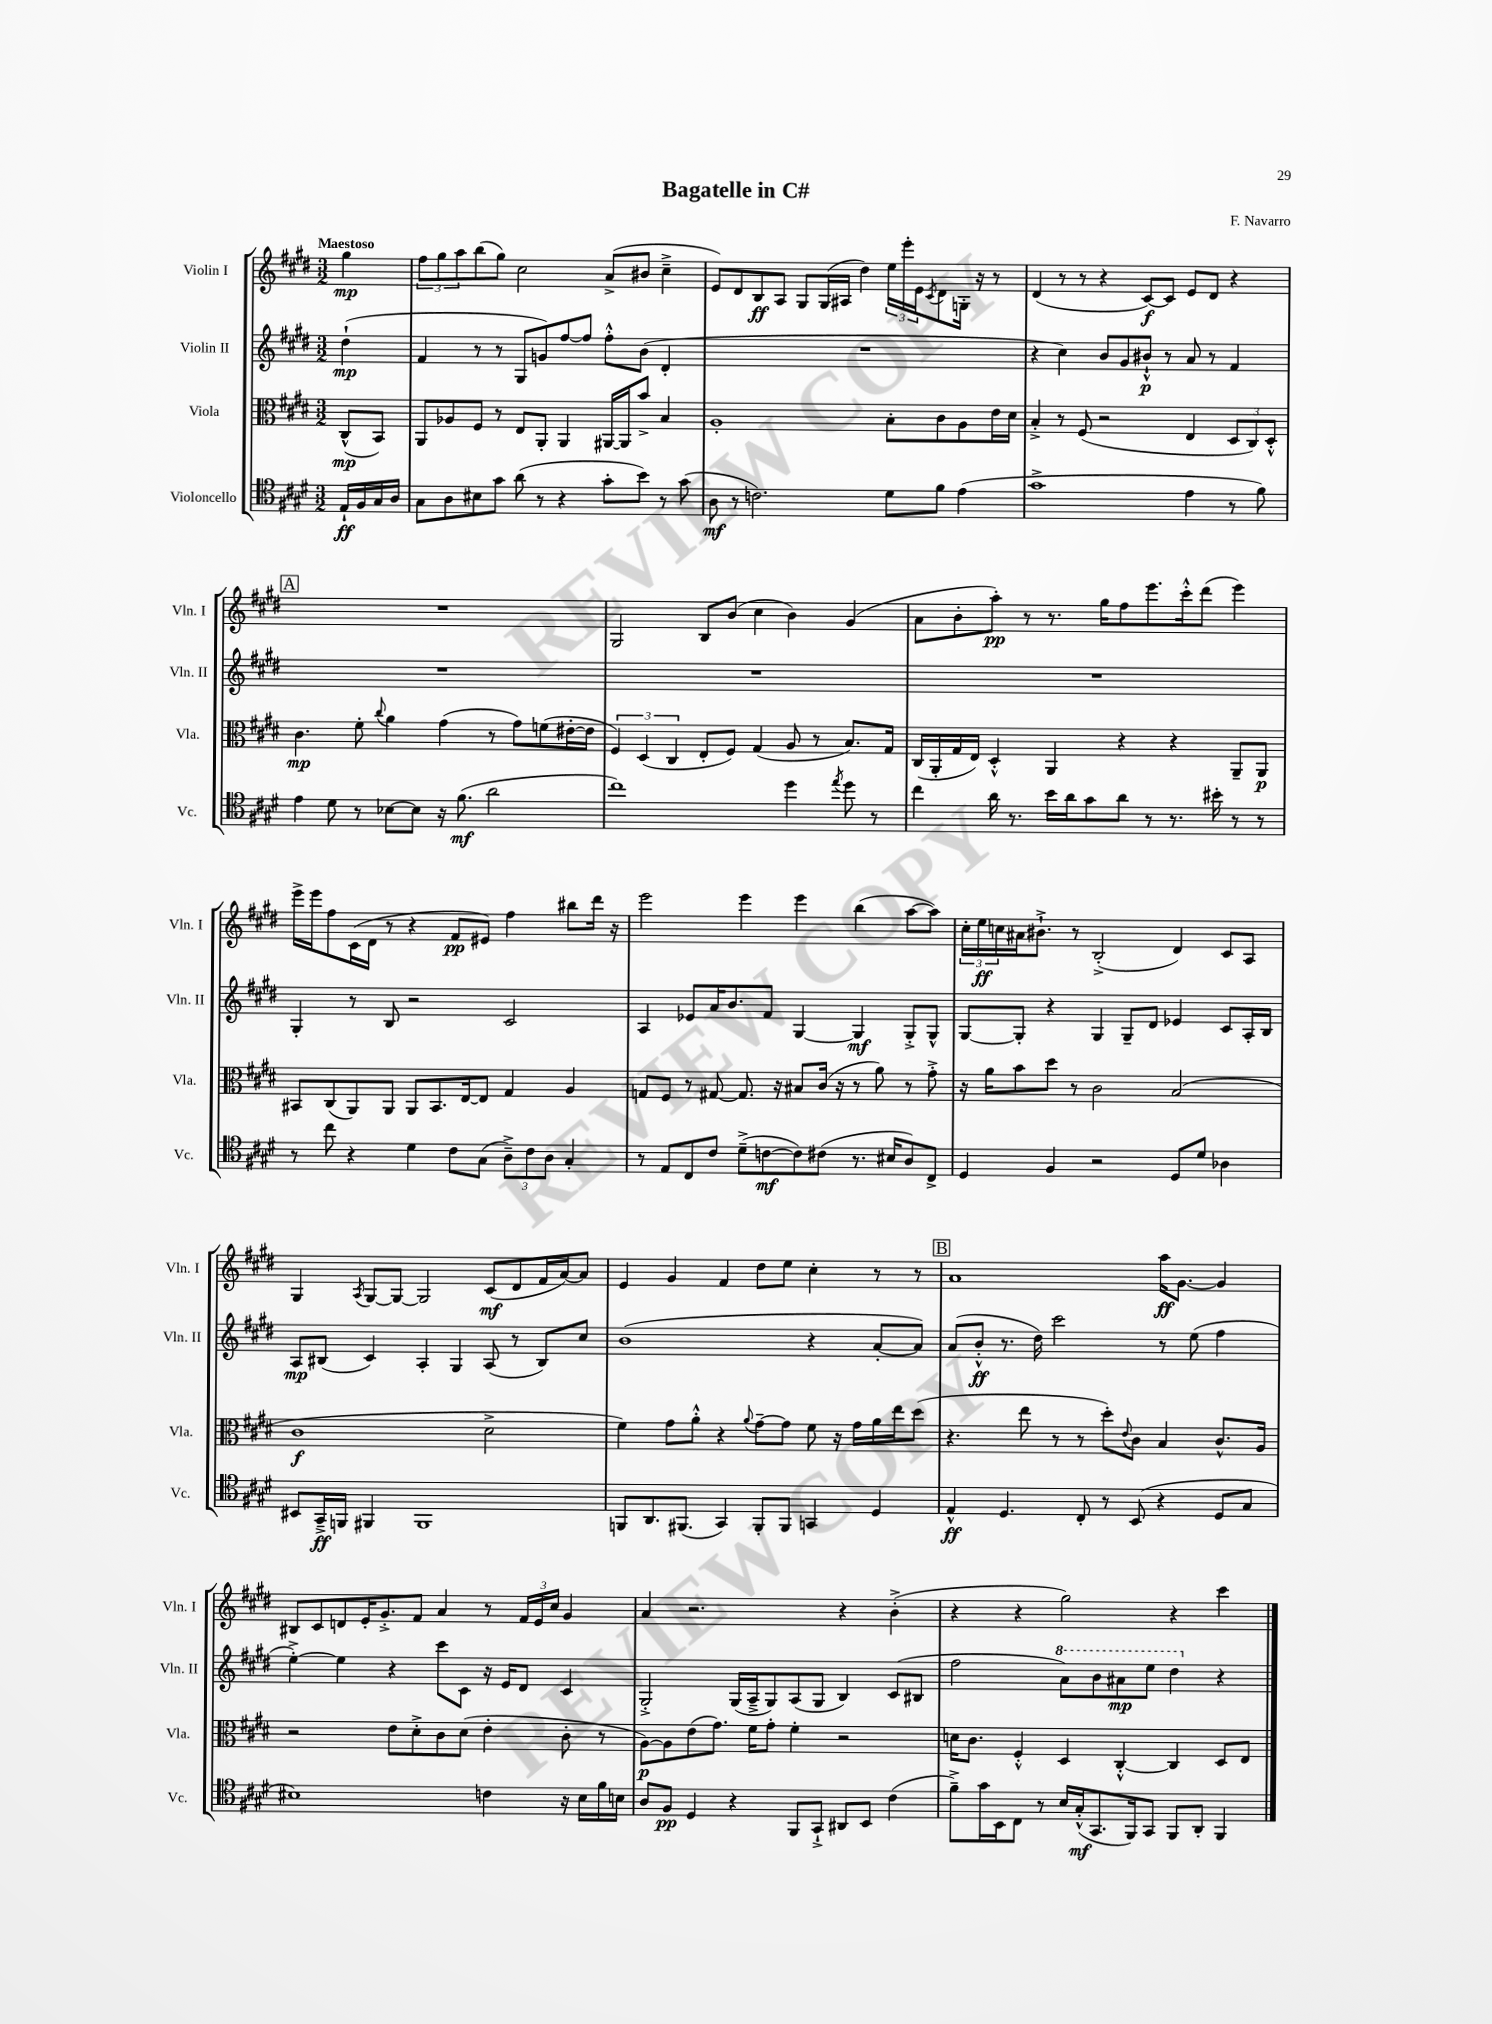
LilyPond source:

\header { title = "Bagatelle in C#" composer = "F. Navarro" }
<<
\new StaffGroup <<
\new Staff = "s0" \with { instrumentName = "Violin I" shortInstrumentName = "Vln. I" } {
    \clef treble \key e \major \numericTimeSignature \time 3/2 \partial 4 \tempo "Maestoso"
    gis''4\mp |
    \tuplet 3/2 { fis''8 gis''8 a''8 } b''8( gis''8) cis''2 a'8->( bis'8 cis''4---> |
    e'8) dis'8 b8\ff a8 gis8 gis16( ais16 dis''4) \tuplet 3/2 { e''16 e'''16-. e'16 } \acciaccatura { cis'8 } dis'8 g16-. r16 r8 |
    dis'4( r8 r8 r4 cis'8~\f) cis'8 e'8 dis'8 r4 |
    \mark \markup { \box "A" } R1. |
    gis2 b8 b'8( cis''4 b'4) gis'4( |
    a'8 b'8-. a''8-.\pp) r8 r8. gis''16 fis''8 e'''8. cis'''16-.-^ dis'''8( e'''4) |
    e'''16-> e'''16 fis''8 cis'16( dis'16 r8 r4 fis'8\pp eis'8) fis''4 bis''8 dis'''16 r16 |
    e'''2 e'''4 e'''4 b''4( a''8~ a''8) |
    \tuplet 3/2 { cis''16-. e''16\ff c''16 } ais'16 bis'8.-!-> r8 b2-.->( dis'4) cis'8 a8 |
    gis4 \acciaccatura { a8 } gis8~ gis8~ gis2 cis'8\mf( dis'8 fis'16 a'16~) a'8 |
    e'4 gis'4 fis'4 dis''8 e''8 cis''4-. r8 r8 |
    \mark \markup { \box "B" } a'1 a''16\ff gis'8.~ gis'4 |
    bis8 cis'8 d'8 e'16-. gis'8.-.-> fis'8 a'4 r8 \tuplet 3/2 { fis'16 e'16 cis''16 } gis'4 |
    a'4 r2. r4 b'4-.->( |
    r4 r4 gis''2) r4 cis'''4 \bar "|." |
}
\new Staff = "s1" \with { instrumentName = "Violin II" shortInstrumentName = "Vln. II" } {
    \clef treble \key e \major \numericTimeSignature \time 3/2 \partial 4
    dis''4-!\mp( |
    fis'4 r8 r8 gis8 g'8) fis''8~ fis''8 fis''8-.-^ b'8( dis'4-. |
    R1. |
    r4 cis''4) b'8 gis'8 bis'8-!-^\p r8 a'8 r8 fis'4 |
    \mark \markup { \box "A" } R1. |
    R1. |
    R1. |
    gis4-. r8 b8 r2 cis'2 |
    a4 ees'8 a'16 b'8. fis'8 gis4~ gis4\mf gis8-.-> gis8-^ |
    gis8~ gis8-. r4 gis4 gis8-- dis'8 ees'4 cis'8 a16-. b16 |
    a8\mp bis8( cis'4) a4-. gis4 a8( r8 bis8) cis''8 |
    b'1( r4 a'8~-. a'8) |
    \mark \markup { \box "B" } a'8( b'8-.-^\ff r8. dis''16) cis'''2 r8 e''8( fis''4 |
    e''4~-.->) e''4 r4 cis'''8 cis'8 r16 e'16 dis'8 cis'4 |
    gis2-.-> gis16( a16---> gis8) a8( gis8 b4) cis'8( bis8 |
    fis''2 \ottava #1 a''8) b''8 ais''8\mp e'''8 dis'''4 \ottava #0 r4 \bar "|." |
}
\new Staff = "s2" \with { instrumentName = "Viola" shortInstrumentName = "Vla." } {
    \clef alto \key e \major \numericTimeSignature \time 3/2 \partial 4
    cis8-^\mp( b,8) |
    a,8 aes8 fis8 r8 e8 a,8-. a,4 ais,16~ ais,16 b'8-> b4 |
    a1-. b8-. cis'8 a8 e'16 dis'16 |
    b4-.-> r8 fis8( r2 e4 \tuplet 3/2 { dis8 cis8) dis8-.-^ } |
    \mark \markup { \box "A" } cis'4.\mp fis'8-. \appoggiatura { cis''8 } a'4 gis'4( r8 gis'8) f'8( eis'16~-. eis'16 |
    \tuplet 3/2 { fis4) dis4( cis4 } e8-. fis8) gis4( a8 r8 b8.) gis16 |
    cis16( a,16-. gis16 e16) dis4-.-^ a,4 r4 r4 a,8-- a,8\p |
    bis,8 cis8( a,8) a,8 a,8 bis,8. e16~ e8 gis4 a4 |
    g8 fis8 r8 gis8~ gis8. r16 bis8 cis'16( r16 r8 a'8) r8 gis'8-.-> |
    r16 a'16 b'8 dis''8 r8 cis'2 b2( |
    cis'1\f dis'2-> |
    fis'4) gis'8 a'8-.-^ r4 \appoggiatura { a'8 } gis'8~-- gis'8 fis'8 r16 gis'16 a'16 e''16 dis''8( |
    \mark \markup { \box "B" } r4. e''8 r8 r8 dis''8-.) \appoggiatura { e'8 } cis'8 b4 cis'8.-^ a16 |
    r2 e'8 dis'8-.-> cis'8 dis'8( e'4-. cis'8-. r8 |
    a8~\p) a8 e'8( gis'8.) fis'16 gis'8-. fis'4-. r2 |
    d'16 cis'8. fis4-.-^ dis4 cis4~-.-^ cis4 dis8 e8 \bar "|." |
}
\new Staff = "s3" \with { instrumentName = "Violoncello" shortInstrumentName = "Vc." } {
    \clef tenor \key e \major \numericTimeSignature \time 3/2 \partial 4
    e16-!\ff fis16 gis16 a16 |
    gis8 a8 bis8 gis'8 a'8( r8 r4 gis'8-. b'8) r8 gis'8( |
    a8\mf r8 c'2.) dis'8 fis'8 e'4( |
    gis'1-> e'4 r8 fis'8) |
    \mark \markup { \box "A" } e'4 dis'8 r8 bes8~ bes8 r16 fis'8.\mf( a'2 |
    cis''1) dis''4 \acciaccatura { e''8 } dis''8 r8 |
    cis''4 a'16 r8. b'16 a'16 gis'8 a'8 r8 r8. bis'16-. r8 r8 |
    r8 cis''8 r4 dis'4 cis'8 gis8( \tuplet 3/2 { a8--->) cis'8 a8 } gis4-. |
    r8 e8 cis8 cis'8 dis'8--->( c'8~\mf c'8) cis'8( r8. bis16 a8) cis8-> |
    dis4 fis4 r2 dis8 dis'8 aes4 |
    bis,8 gis,16--->\ff f,16 fis,4 fis,1 |
    f,8 a,8. fis,8.( gis,4) fis,8-. fis,8 g,4 dis4 |
    \mark \markup { \box "B" } e4-^\ff dis4. cis8-. r8 b,8( r4 dis8 gis8 |
    bis1) c'4 r16 bis16 fis'16 b16 |
    a8 fis8\pp dis4 r4 fis,8 gis,8-!-> ais,8 b,8 cis'4( |
    fis'8--->) gis'16 b,16 cis8 r8 b16 gis16-.-^\mf( gis,8. fis,16) gis,8 fis,8 a,8-. fis,4 \bar "|." |
}
>>
>>
\layout { \context { \Score \remove "Bar_number_engraver" } }
